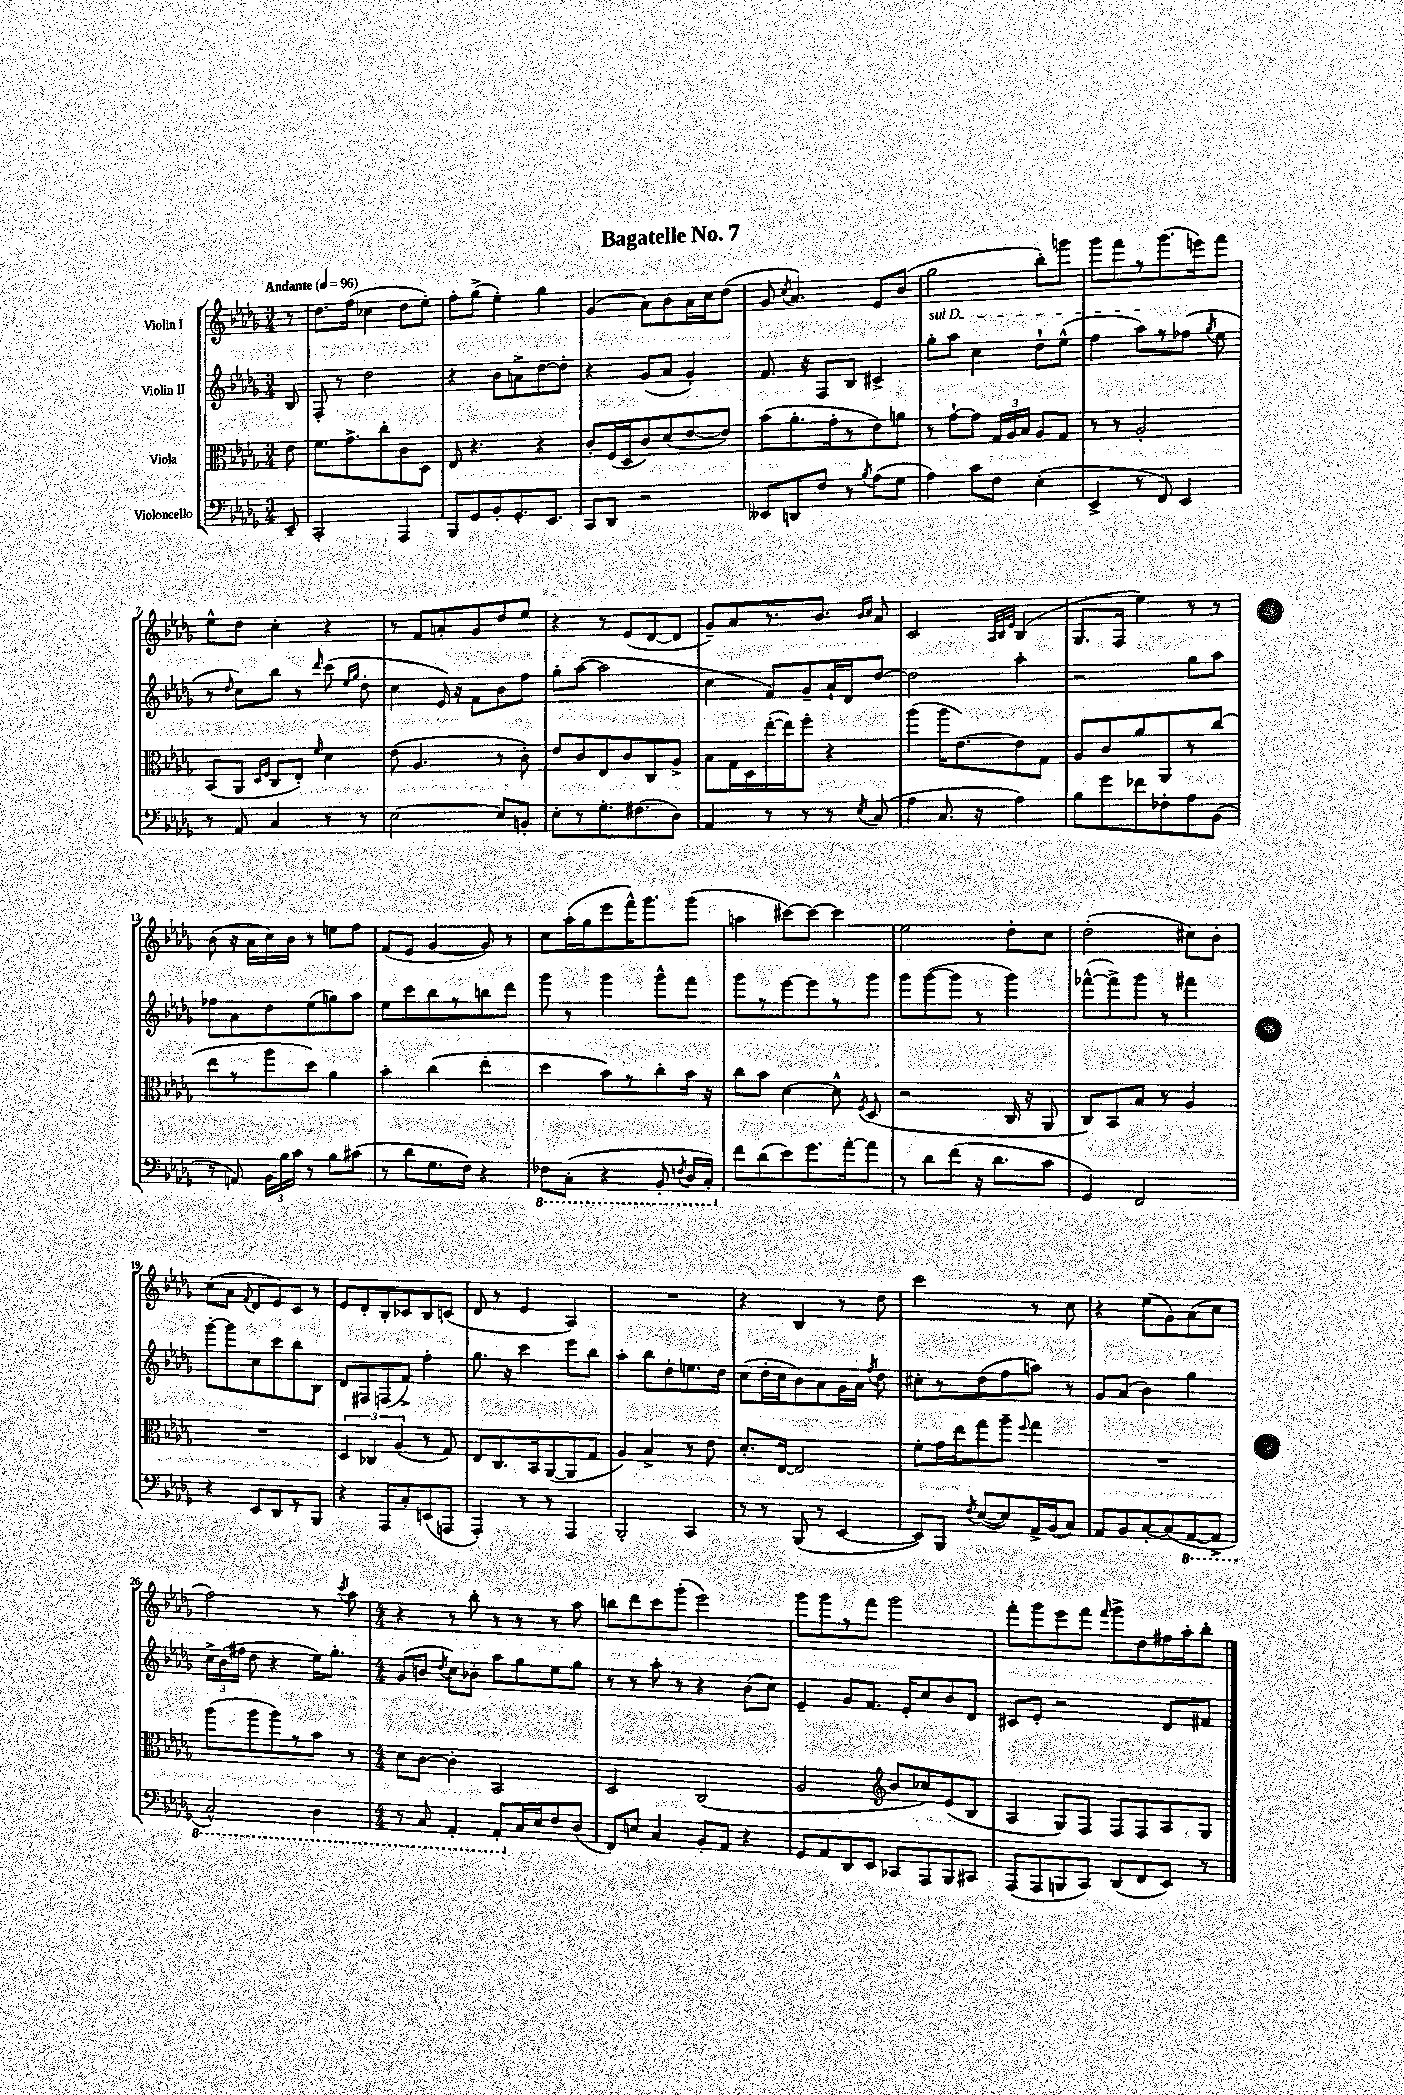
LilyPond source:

\header { title = "Bagatelle No. 7" }
<<
\new StaffGroup <<
\new Staff = "s0" \with { instrumentName = "Violin I" } {
    \clef treble \key des \major \numericTimeSignature \time 3/4 \partial 8 \tempo "Andante" 4 = 96
    \autoBeamOff r8 |
    des''8.[ f''16]( ces''4 des''8[ ees''8]-.) |
    f''8[-. ges''8]->( ees''4-.) ges''4 |
    ges'4( aes'8[) bes'8 aes'16 c''16 des''8]( |
    ges'8 \acciaccatura { c''8 } aes'4.) ees'8[ bes'8]( |
    ges''2 bes''8[-.) g'''8] |
    ges'''8[ f'''8 r8 ges'''8.( e'''16) f'''8] |
    ees''8[-^ des''8] c''4-. r4 |
    r8 f'8[ a'8-. ges'8 des''8 ees''8] |
    r4 r8 ees'8[( des'8~ des'8] |
    ges'8[--) aes'8 r8. bes'8.] \grace { bes'16[ c''16] } aes'8 |
    c'2 \grace { aes32[ bes32 ees'32] } bes4( |
    ges8.[ f16] ees''4) r8 r8 |
    bes'8( r16 aes'16[ c''16) bes'16] r8 e''8[ f''8] |
    f'8[( ees'8] ges'4~ ges'8) r8 |
    c''8[ aes''16-.( ges''16 ees'''8 f'''16-^) ges'''8. ges'''8]( |
    a''4 cis'''8[~) cis'''8]~ cis'''4 |
    ees''2 des''8[-. c''8] |
    des''2-.( cis''8[) bes'8]-. |
    c''8[( aes'8] \appoggiatura { f'8 } des'8[ ees'8) c'8] r8 |
    ees'8[ des'8-. bes8-. ces'8 bes8 c'8]( |
    des'8 r8 ees'4 aes4) |
    R2. |
    r4 bes4 r8 des''8 |
    c'''2 r8 c''8 |
    r4 ees''8[( ges'8) aes'8( c''8] |
    f''2) r8 \acciaccatura { c'''8 } aes''8 |
    \numericTimeSignature \time 4/4 r4 r8 bes''8-. r8 r8 r8 aes''8 |
    b''8[ des'''8 c'''8 ges'''8]-.( ees'''2) |
    ges'''8[ ges'''8 r8 f'''8] ges'''2 |
    f'''8[-. ges'''8 ees'''8 f'''8] \grace { f'''16 } ges'''8[-> des''8 fis''16 aes''16-. bes''8]-. \bar "|." |
}
\new Staff = "s1" \with { instrumentName = "Violin II" } {
    \clef treble \key des \major \numericTimeSignature \time 3/4 \partial 8
    \autoBeamOff bes8 |
    f8-. r8 des''2 |
    r4 bes'8[ a'8-> des''8~ des''8]-. |
    r4 ges'8[( aes'8] ges'4-.) |
    f'8. r16 f8[ bes8] cis'4-> |
    \once \override TextSpanner.bound-details.left.text = \markup { \italic "sul D" } ges''8[-.\startTextSpan aes''8] c''4 des''8[-! ees''8]-^( |
    f''4 aes''8[\stopTextSpan) r8 fes''8]( \acciaccatura { ges''8 } ees''8 |
    r8 \grace { des''16 } c''8[) bes''8] r8 \grace { des'''16 } c'''8( \grace { ees''16[ ges''16] } des''8-. |
    c''4 ees'16) r16 f'8[ bes'8 f''8] |
    ges''8[-. aes''8]~( aes''2 |
    c''4 f'8[) ges'8-- aes'16-! des'16 des''8]~ |
    des''2 aes''4-. |
    r2 ges''8[ aes''8] |
    fes''8[ aes'8 des''8 ees''8( g''8) aes''8] |
    ees''8[ c'''8 bes''8 r8 b''8 des'''8] |
    ges'''8 r8 ges'''4 ges'''8[-^ f'''8] |
    ges'''8[ r8 ees'''8~ ees'''8 r8 ges'''8] |
    ges'''8[ ges'''8~( ges'''8] r8 ges'''4) |
    fes'''8[~-^( fes'''8->) ges'''8] r8 fis'''4 |
    ges'''8[~-. ges'''8 c''8 c'''8 bes''8 bes8] |
    des'8[ fis8 f8( f'8]->) f''4-. |
    ges''8. r16 c'''4 ees'''8[ bes''8] |
    aes''4-. bes''8[ des''8-. e''8. des''16] |
    c''8[( des''16-. c''16 bes'8) aes'8 ges'16 aes'16] \acciaccatura { f''8 } des''8 |
    cis''8[-. r8 des''8( f''8 a''8]) r8 |
    ges'8[ aes'8]( bes'4) ges''4 |
    \tuplet 3/2 { c''16[-> bes'16( fis''16] } des''8 r4 ees''16[) ges''8.]-. |
    \numericTimeSignature \time 4/4 ges'8[( b'8] \acciaccatura { des''8 } c''8[) bes'8]-. aes''8[ ges''8 ees''8 ges''8] |
    r8 r8 aes''8-. r8 r4 bes'8[( c''8]) |
    ees'4-- ges'8[ f'8.] ees'16[-. c''8 bes'8 des'8] |
    cis'8[ ees'8]-. r2 des'8[ fis'8] \bar "|." |
}
\new Staff = "s2" \with { instrumentName = "Viola" } {
    \clef alto \key des \major \numericTimeSignature \time 3/4 \partial 8
    \autoBeamOff ees'8 |
    f'8.[ ges'8.-> c''8-. c'8 des8] |
    ees8 r4. r4 |
    c'8[-. f16( des16 c'8) des'8( ees'8~ ees'8]) |
    bes'8[( aes'8.-. ges'16-. r8 ees'8) a'8] |
    r8 ges'8[~-! ges'8] \tuplet 3/2 { ges16[ aes16 bes16] } aes8[ ges8] |
    r8 r8 aes2-. |
    bes,8[( aes,8] \grace { des16[ f16] } c8[ ees8]-.) \grace { f'16 } des'4 |
    ees'8( aes4. r8 c'8-.) |
    ees'8[ c'8 ees8 c'8 c8 aes8]-> |
    bes8[ ges16 des16 ees''16~-.( ees''16) f''8]-. r4 |
    aes''4( aes''16[ ees'8.~) ees'8 ges8] |
    aes8[ c'8 aes'8 aes,8 r8 c''8]( |
    ees''8[ r8 aes''8 des''8]) aes'4 |
    bes'4-. c''4( ees''4-. |
    des''4 bes'8[) r8 c''8-. bes'16] r16 |
    c''8[ bes'8] des'4~ des'8-^ \acciaccatura { f8 } des8( |
    r2 c16 r16 aes,8 |
    c8[) bes,8 bes8] r8 aes4 |
    R2. |
    \tuplet 3/2 { des4 ces4 aes4( } r8 ges8) |
    ees8[ c8. bes,16 aes,8~( aes,8 ges8] |
    aes4) bes4-> r8 ees'8 |
    des'8.[-. ees16]~ ees2 |
    f'8[-. ges'16 ees''16 ges''8 aes''8]-- \appoggiatura { f''8 } ges''4 |
    R2. |
    aes''8[( aes''8 aes''8) r8 bes'8] r8 |
    \numericTimeSignature \time 4/4 des'8[ c'8]~ c'4-. bes,2 |
    des2 c2( |
    aes2 \clef treble bes'8[ ces''8) ees'8( bes8] |
    aes4 ges8[) f8] f8[ f8 aes8 ges8] \bar "|." |
}
\new Staff = "s3" \with { instrumentName = "Violoncello" } {
    \clef bass \key des \major \numericTimeSignature \time 3/4 \partial 8
    \autoBeamOff ees,8-- |
    c,2-. aes,,4 |
    bes,,8[ ges,8 bes,8-. ges,8.-. ees,8.] |
    c,8[ des,8] r2 |
    eeses,8[ d,8 f8] r8 \acciaccatura { bes8 } aes8[( ges8] |
    aes4) c'8[ f8] ees4-.( |
    ees,4-> r8 f,8) ees,4 |
    r8 aes,8 c4 r8 r8 |
    ees2~ ees8[ b,8]-. |
    ees8[-. r8 ges8.-. fis8.( des8]) |
    aes,4 r8 r8 r8 \acciaccatura { ees8 } c8( |
    aes4 c8. r16 aes4) |
    bes8[ ges'8 fes'8 fes8-. aes8 bes,8]( |
    r8 a,8) \tuplet 3/2 { bes,16[ bes16 c'16] } r8 bes8[ cis'8]( |
    r8 des'8[ ges8. f16]) r4 |
    \ottava #-1 fes,8[ c,8]-.( r4 bes,,8-. \acciaccatura { f,8 } des,16[ c,16]-.) \ottava #0 |
    f'8[ des'8( ees'8) ges'8. aes'16~-. aes'8] |
    r8 des'8[ f'8]( r16 des'8.[ c'8] |
    ges,4) f,2 |
    r4 ees,8[ des,8 r8 bes,,8] |
    r4 aes,,8[ c8-. e,8( a,,8] |
    aes,,4-.) r8 r8 aes,,4 |
    bes,,2-. c,4 |
    r8 r8 bes,,8( r8 ees,4~ |
    ees,8[) bes,,8] \acciaccatura { f8 } ees8[~( ees8) aes,16-> bes,16( c8]) |
    aes,8[ bes,8 c8~-. c8( \ottava #-1 aes,,8~ aes,,8]-> |
    c,2-^) des,4 |
    \numericTimeSignature \time 4/4 r8 c,8 aes,,4-. aes,,8[-. \ottava #0 c16 ees16 f8 des8]( |
    f,8[) e8] c4 bes,8[-. aes,8] r4 |
    ges,8[ aes,8 des,8 ees,8] ces,8[ aes,,8 bes,,8 cis,8] |
    aes,,8[( aes,,8 b,,8 c,8]) des,8[( f,8 ees,8]) r8 \bar "|." |
}
>>
>>
